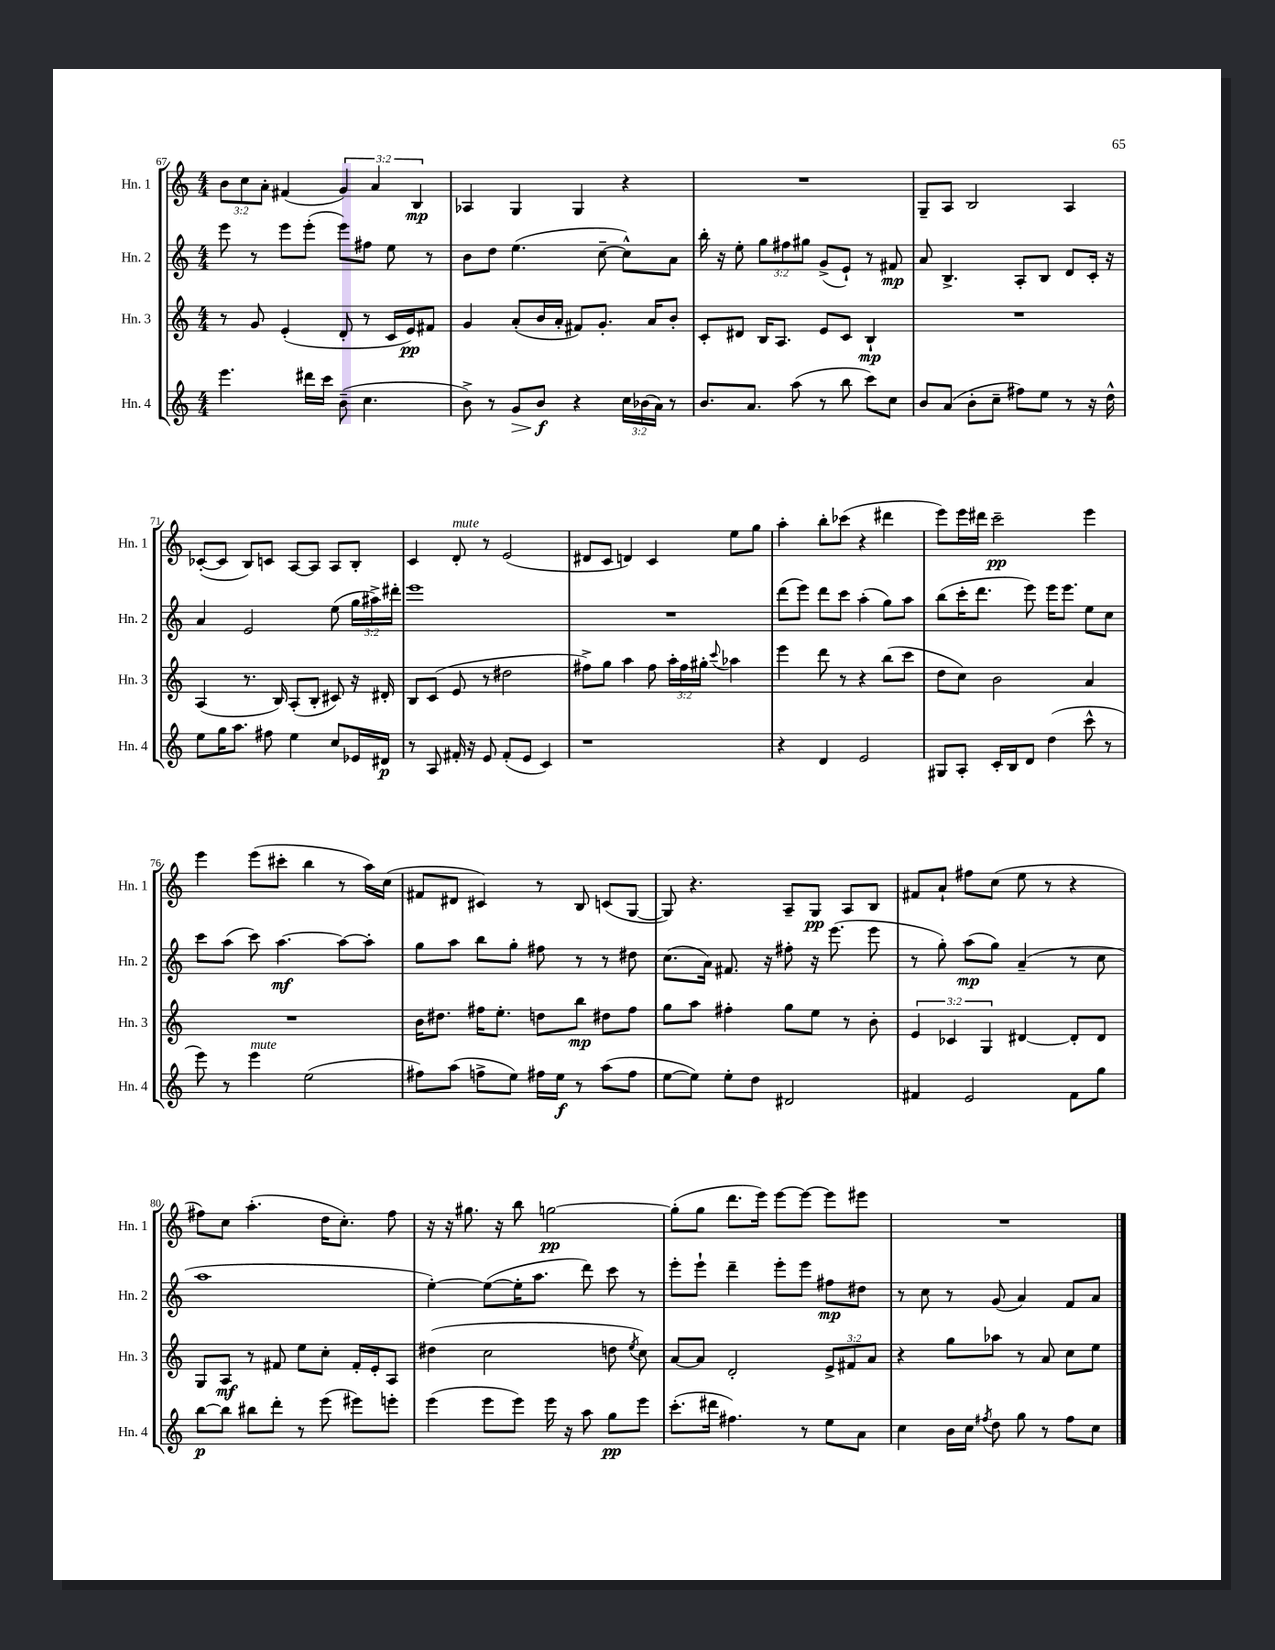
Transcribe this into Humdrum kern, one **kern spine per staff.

**kern	**kern	**kern	**kern
*staff4	*staff3	*staff2	*staff1
*clefG2	*clefG2	*clefG2	*clefG2
*k[]	*k[]	*k[]	*k[]
*M4/4	*M4/4	*M4/4	*M4/4
4.eee\	8r	8eee\	12b\L
.	.	.	12cc\
.	8g/	8r	.
.	.	.	12a'\J
.	(4e'/	8eee\L	(4f#/
16ddd#\LL	.	(8eee'\J	.
16ccc\JJ	.	.	.
(8b~\	8d'/	8eee\L)	6g/)
4.cc\	8r	8ff#\J	.
.	.	.	6a/
.	16c/LL	8ee\	.
.	16e/J)	.	.
.	.	.	6B/
.	8f#/J	8r	.
=	=	=	=
8b^\)	4g/	8b\L	4A-/
8r	.	8dd\J	.
8g/L	(8a'/L	(4.ee\	4G/
8b/J	16b/L	.	.
.	16a'/JJ	.	.
4r	8f#/L)	.	4G/
.	8.g'/J	[8cc~\	.
24cc\LL	.	8cc^^\]L)	4r
(24b-\	.	.	.
.	16a/LK	.	.
24a\JJ)	.	.	.
8r	8b'/J	8a\J	.
=	=	=	=
8.b/L	8c'/L	16bb'\	1r
.	.	16r	.
.	8d#/J	8ee'\	.
8.a/J	.	.	.
.	16B/LK	12gg\L	.
.	8.A/J	.	.
.	.	12ff#\	.
(8aa\	.	.	.
.	.	12gg#\J	.
8r	8e/L	(8g^/L	.
8bb\	8c/J	8e`/J)	.
8ccc\L)	4B`/	8r	.
8cc\J	.	8f#/	.
=	=	=	=
8b/L	1r	8a/	8G~/L
(8a/J	.	4.B^/	8A/J
8b'\L	.	.	2B/
8cc~\J	.	.	.
8ff#\L)	.	8A'/L	.
8ee\J	.	8B/J	.
8r	.	8d/L	4A/
16r	.	16c'/Jk	.
16dd^^\	.	16r	.
=	=	=	=
8ee\L	(4A/	4a/	([8c-'/L
16gg\K	.	.	8c-/]J
8.aa\J	.	.	.
.	8.r	2e/	8B/L)
8ff#\	.	.	8c/J
.	16B/)	.	.
4ee\	(8A'/L	.	[8A/L
.	8B'/J	.	8A/]J
8cc/L	8c#/)	(8ee\	8A/L
16e-/L	16r	24gg\LL	8B'/J
.	.	24aa#^\)	.
16d#/JJ	16d#'/	.	.
.	.	24ddd#'\JJ	.
=	=	=	=
8r	8B/L	1eee	4c/
8A/	(8c/J	.	.
16f#'/	8e/	.	8d'/
16r	.	.	.
8e/	8r	.	8r
(8f#'/L	2dd#\	.	(2e/
8e/J	.	.	.
4c/)	.	.	.
=	=	=	=
1r	8ff#^\L)	1r	8d#/L
.	8gg\J	.	8c/J
.	4aa\	.	4d/)
.	8ff#\	.	4c/
.	24aa'\LL	.	.
.	24ff#\	.	.
.	24gg#'\JJ	.	.
.	8qqccc/	.	.
.	4aa-\	.	8ee\L
.	.	.	8gg\J
=	=	=	=
4r	4eee\	(8ddd\L	4aa'\
.	.	8eee\J)	.
4d/	8ddd\	8ddd\L	8bb'\L
.	8r	8ccc\J	(8ccc-\J
2e/	4r	(4aa'\	4r
.	(8bb\L	8gg\L)	4ddd#\
.	8ccc\J	8aa\J	.
=	=	=	=
8G#/L	8dd\L	(8bb\L	8eee\L)
8A'/J	8cc\J)	16ccc'\K	16eee\L
.	.	8.ddd\J	16ddd#\JJ
16c'/LL	2b\	.	2ccc~\
16B/J	.	.	.
8d/J	.	8eee\)	.
(4dd\	.	16eee\LK	.
.	.	8.eee\J	.
8ccc^^\	4a/	8ee\L	4eee\
8r	.	8cc\J	.
=	=	=	=
8eee\)	1r	8ccc\L	4eee\
8r	.	(8aa\J	.
4eee\	.	8ccc\)	(8eee\L
.	.	[4.aa\	8ccc#'\J
(2ee\	.	.	4bb\
.	.	8aa\_L	8r
.	.	8aa'\]J	16aa\LL)
.	.	.	(16cc\JJ
=	=	=	=
8ff#\L)	16b\LK	8gg\L	8f#/L
.	8.dd#\J	.	.
(8aa\J	.	8aa\J	8d#/J
8ff^\L	16ff#\LK	8bb\L	4c#/)
.	8.ee'\J	.	.
8ee\J)	.	8gg'\J	.
16ff#\LL	8dd\L	8ff#\	8r
16ee\JJ	.	.	.
8r	8bb\J	8r	8B/
(8aa\L	8dd#\L	8r	(8c/L
8ff#\J	8ff#\J	8dd#\	[8G/J
=	=	=	=
[8ee\L	8gg\L	(8.cc\L	8G/])
8ee\]J)	8aa\J	.	4.r
.	.	16a\Jk)	.
8ee'\L	4ff#'\	8.f#/	.
8dd\J	.	.	.
.	.	16r	.
2d#/	8gg\L	8ff#'\	8A~/L
.	8ee\J	16r	8G/J
.	.	(8.eee\	.
.	8r	.	8A/L
.	8b'\	8eee\	8B/J
=	=	=	=
4f#/	6e/	8r	8f#/L
.	.	8gg'\)	8a`/J
.	6c-/	.	.
2e/	.	(8aa\L	8ff#\L
.	6G/	.	.
.	.	8gg\J)	(8cc\J
.	[4d#/	(4a~/	8ee\
.	.	.	8r
8f#\L	8d#'/]L	8r	4r
8gg\J	8d#/J	8cc\	.
=	=	=	=
[8bb\L	8G/L	1aa	8ff#\L)
8bb\]J	8A/J	.	8cc\J
8bb#\L	8r	.	(4.aa'\
8ddd'\J	8f#/	.	.
8r	8ee\L	.	.
(8eee\	8cc'\J	.	16dd\LK
.	.	.	8.cc'\J)
8eee#\L)	16f#'/LL	.	.
.	16e'/J	.	.
8eee'\J	8A/J	.	8ff#\
=	=	=	=
(4eee\	(4dd#\	[4ee'\)	16r
.	.	.	16r
.	.	.	8.gg#\
8eee\L	2cc\	(8ee\_L	.
.	.	.	16r
8eee\J)	.	16ee'\]K	8bb\
.	.	8.aa\J	.
16eee\	.	.	[2gg\
16r	.	.	.
8aa\	.	8ddd\)	.
8gg\L	8dd\	8ccc\	.
.	8qee/	.	.
8eee\J	8cc\)	8r	.
=	=	=	=
(8.ccc'\L	[8a/L	8eee'\L	(8gg'\]L
.	8a/]J	8eee`\J	8gg\J
16ddd#\Jk	.	.	.
4.ff#\)	2d'/	4ddd~\	8.ddd\L
.	.	.	16eee\Jk)
.	.	8eee'\L	[8eee\L
8r	.	8eee\J	8eee\_J
8ee\L	12e^/L	8ff#\L	8eee\]L
.	12f#/	.	.
8a\J	.	8dd#\J	8eee#\J
.	12a/J	.	.
=	=	=	=
4cc\	4r	8r	1r
.	.	8cc\	.
16b\LL	8gg\L	8r	.
16cc\JJ	.	.	.
8qff#/	.	.	.
8dd\	8aa-\J	(8g/	.
8gg\	8r	4a/)	.
8r	8a/	.	.
8ff#\L	8cc\L	8f/L	.
8cc\J	8ee\J	8a/J	.
==	==	==	==
*-	*-	*-	*-
